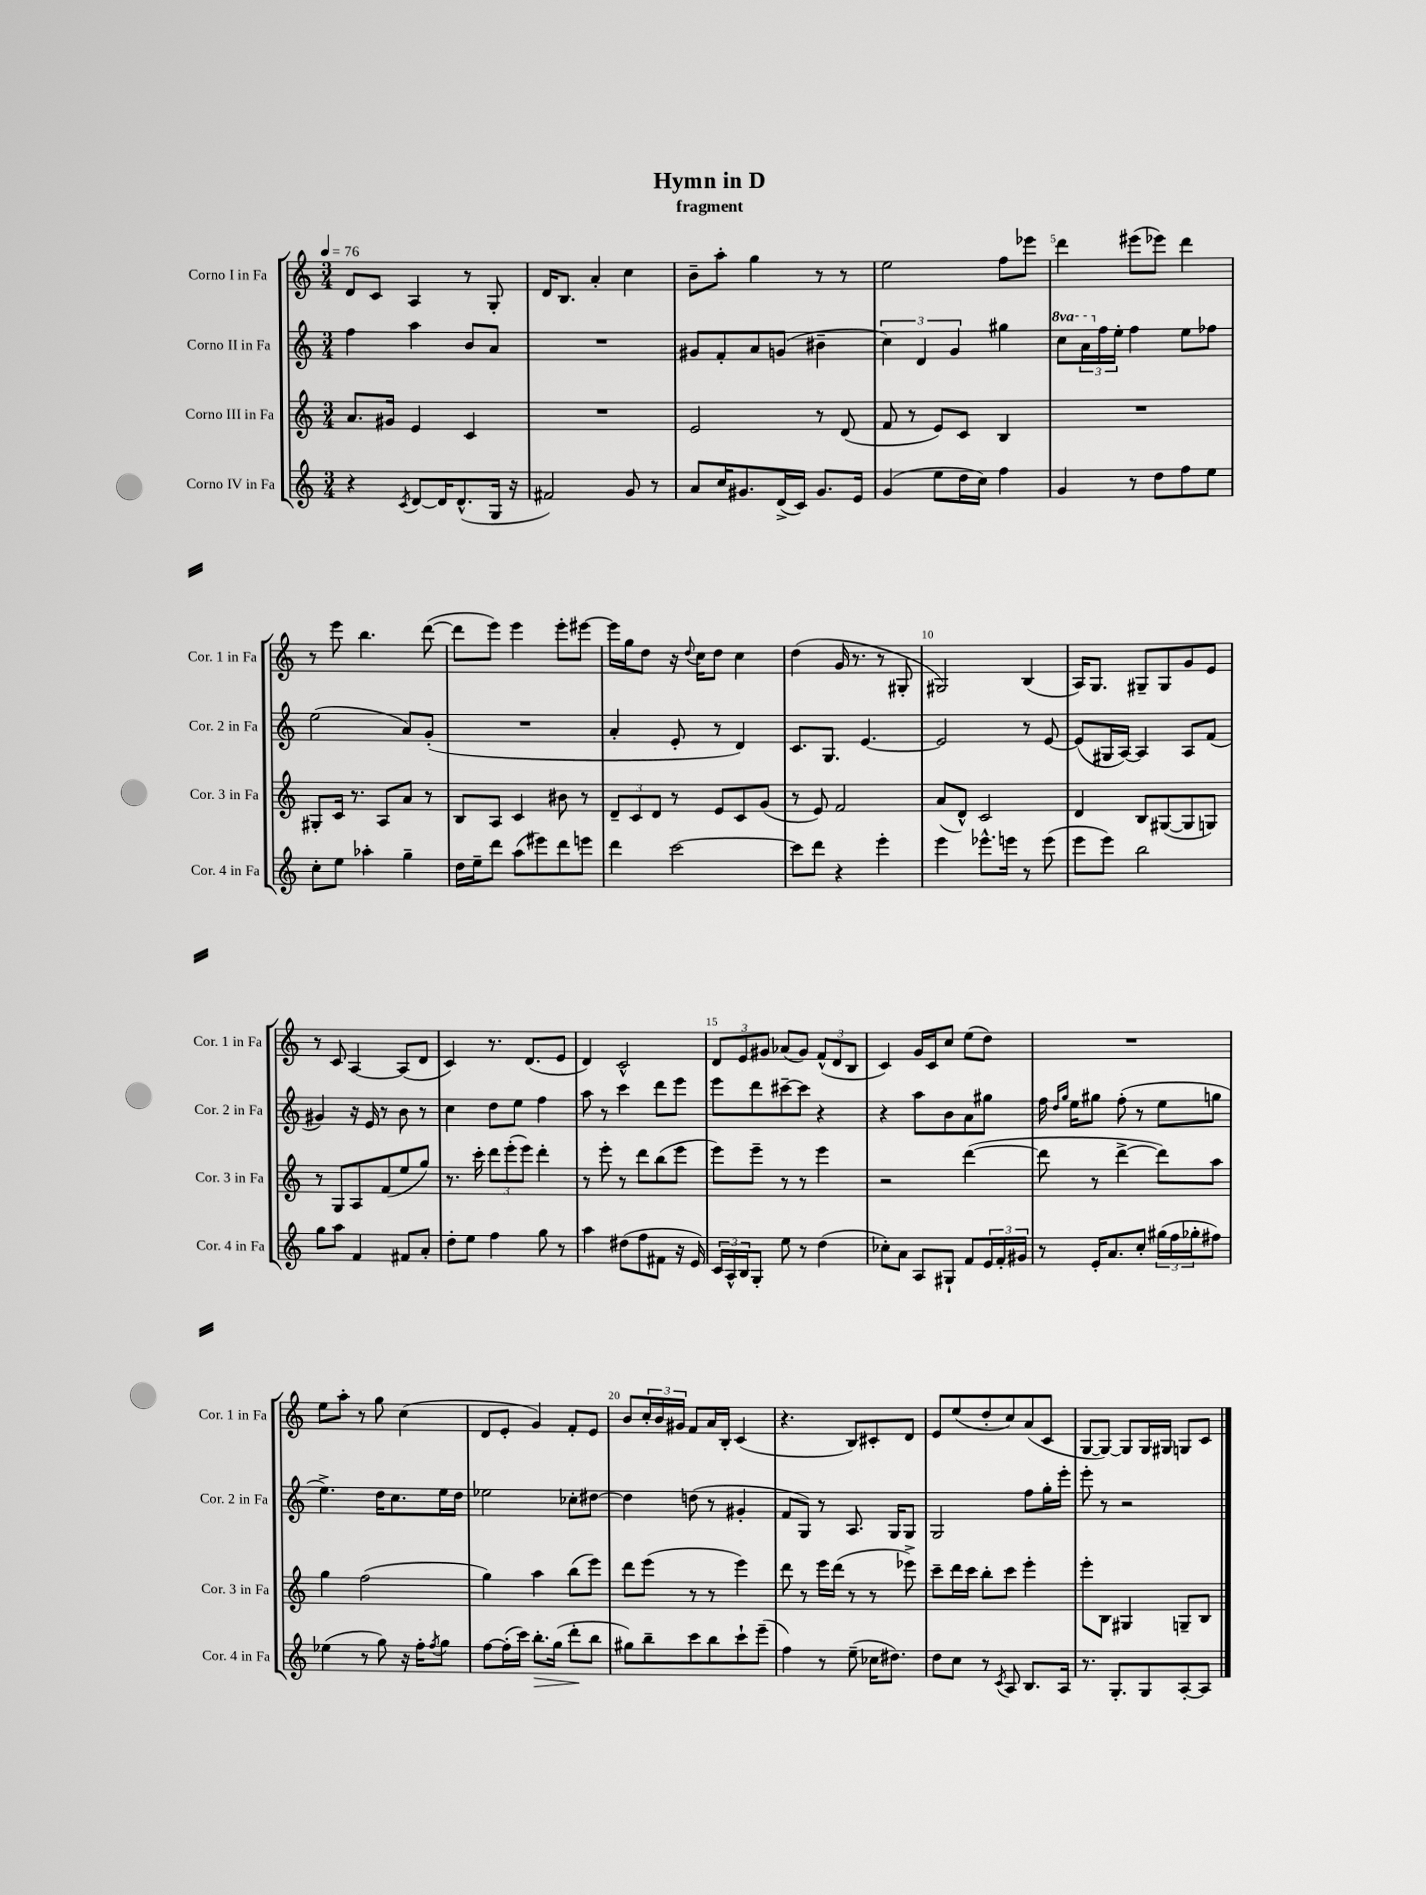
\header { title = "Hymn in D" subtitle = "fragment" }
<<
\new StaffGroup <<
\new Staff = "s0" \with { instrumentName = "Corno I in Fa" shortInstrumentName = "Cor. 1 in Fa" } {
    \clef treble \key c \major \numericTimeSignature \time 3/4 \tempo 4 = 76
    d'8 c'8 a4 r8 g8-. |
    d'16 b8. a'4-. c''4 |
    b'8-- a''8-. g''4 r8 r8 |
    e''2 f''8 ees'''8 |
    d'''4 eis'''8( ees'''8) d'''4 |
    r8 e'''8 b''4. d'''8~( |
    d'''8 e'''8) e'''4 e'''8-. eis'''8~ |
    eis'''16 g''16 d''8 r16 \appoggiatura { d''8 } c''16 d''8 c''4 |
    d''4( g'16 r8. r8 gis8-. |
    gis2) b4( |
    a16) g8. gis8-- gis8 g'8 e'8 |
    r8 c'8 a4~ a8( d'8 |
    c'4) r8. d'8.( e'8 |
    d'4) c'2-^ |
    \tuplet 3/2 { d'8 e'8 gis'8 } aes'8( gis'8) \tuplet 3/2 { f'8-^( d'8 b8 } |
    c'4) g'16 c'16 c''8 e''8( d''8) |
    R2. |
    e''8 a''8-. r8 g''8 c''4( |
    d'8 e'8-. g'4) f'8-. e'8 |
    b'8 \tuplet 3/2 { c''16-. b'16 gis'16 } f'8 a'16 b16-. c'4( |
    r4. b8) cis'8-. d'8 |
    e'8 e''8( d''8-. c''8) a'8( c'8 |
    g8~ g8~) g8 g16 gis16 g8 c'8 \bar "|." |
}
\new Staff = "s1" \with { instrumentName = "Corno II in Fa" shortInstrumentName = "Cor. 2 in Fa" } {
    \clef treble \key c \major \numericTimeSignature \time 3/4 \set Staff.ottavationMarkups = #ottavation-simple-ordinals
    f''4 a''4 b'8 a'8 |
    R2. |
    gis'8 f'8-. a'8 g'8( bis'4-- |
    \tuplet 3/2 { c''4) d'4 g'4 } gis''4 |
    \ottava #1 c'''8 \tuplet 3/2 { a''16 \ottava #0 f''16 e''16-. } f''4 e''8 fes''8 |
    e''2( a'8) g'8-.( |
    R2. |
    a'4-. e'8-. r8 d'4) |
    c'8. g8. e'4.~ |
    e'2 r8 e'8~ |
    e'8( gis16 a16~) a4 a8 f'8( |
    gis'4) r16 e'16 r8 b'8 r8 |
    c''4 d''8 e''8 f''4 |
    a''8 r8 c'''4 d'''8 e'''8 |
    e'''8 d'''8 cis'''8~-- cis'''8 r4 |
    r4 a''8 b'8 a'8 gis''8 |
    f''16 \grace { d''16 g''16 } e''16 gis''8 f''8-.( r8 e''8 g''8 |
    e''4.->) d''16 c''8. e''16 d''16 |
    ees''2 ces''8-. dis''8~ |
    dis''4 d''8( r8 gis'4-. |
    f'8 g8) r8 a8. g16 g8 |
    g2 f''8 g''16-. e'''16-. |
    e'''8-. r8 r2 \bar "|." |
}
\new Staff = "s2" \with { instrumentName = "Corno III in Fa" shortInstrumentName = "Cor. 3 in Fa" } {
    \clef treble \key c \major \numericTimeSignature \time 3/4
    a'8. gis'16 e'4 c'4 |
    R2. |
    e'2 r8 d'8( |
    f'8 r8 e'8) c'8 b4 |
    R2. |
    gis8-. c'16 r8. a8 a'8 r8 |
    b8 a8 c'4 bis'8 r8 |
    \tuplet 3/2 { d'8-- c'8 d'8 } r8 e'8 c'8 g'8( |
    r8 e'8) f'2 |
    a'8( d'8-^) c'2 |
    d'4 b8 gis8~( gis8 g8) |
    r8 g8 a8 f'8( e''8 g''8) |
    r8. c'''16-. \tuplet 3/2 { d'''8 e'''8-.( e'''8) } d'''4-. |
    r8 e'''8-. r8 d'''8 b''8( e'''8 |
    e'''8) e'''8-- r8 r8 e'''4 |
    r2 d'''4~( |
    d'''8 r8 d'''4~-> d'''8) a''8 |
    g''4 f''2( |
    g''4) a''4 b''8( e'''8) |
    d'''8 e'''8( r8 r8 e'''4) |
    d'''8 r8 e'''16 d'''16( r8 r8 ees'''8->) |
    c'''8-- d'''16 c'''16 b''8-. c'''8 e'''4-. |
    e'''8-. b8 gis4 g8-- b8 \bar "|." |
}
\new Staff = "s3" \with { instrumentName = "Corno IV in Fa" shortInstrumentName = "Cor. 4 in Fa" } {
    \clef treble \key c \major \numericTimeSignature \time 3/4
    r4 \acciaccatura { c'8 } d'8~ d'16 d'8.-^( g16 r16 |
    fis'2) g'8 r8 |
    a'8 c''16 gis'8. d'16->( c'16) gis'8. e'16 |
    g'4( e''8 d''16 c''16) f''4 |
    g'4 r8 d''8 f''8 e''8 |
    c''8-. e''8 aes''4-. g''4-- |
    d''16 e''16-- d'''8 a''8( eis'''8) d'''8 e'''8 |
    d'''4 c'''2~ |
    c'''8 d'''8 r4 e'''4-. |
    e'''4 ees'''8.-^ e'''16 r8 e'''8( |
    e'''8 e'''8) b''2 |
    g''8 a''8 f'4 fis'8 a'8-. |
    d''8-. e''8 f''4 g''8 r8 |
    a''4 dis''8( f''8 fis'8 r16 e'16) |
    \tuplet 3/2 { c'16 a16-^ b16 } g8-. e''8 r8 d''4( |
    ces''8-.) a'8 a8 gis8-! f'8 \tuplet 3/2 { e'16 f'16-. gis'16 } |
    r8 e'16-. a'8. c''8-. \tuplet 3/2 { gis''16( f''16 ges''16-. } fis''8) |
    ees''4( r8 g''8) r16 f''16-. \acciaccatura { f''8 } g''8 |
    f''8~ f''16-.( c'''16) b''8.-.\> g''16( d'''8-.\! b''8 |
    gis''8) b''8-- c'''8 b''8 c'''8-! e'''8--( |
    f''4) r8 e''8--( ces''16 dis''8.) |
    d''8 c''8 r8 \acciaccatura { c'8 } a8 b8. a16 |
    r8. g8.-. g8 a8~-. a8 \bar "|." |
}
>>
>>
\layout { \context { \Score \override BarNumber.break-visibility = ##(#f #t #t) barNumberVisibility = #(every-nth-bar-number-visible 5) } }
